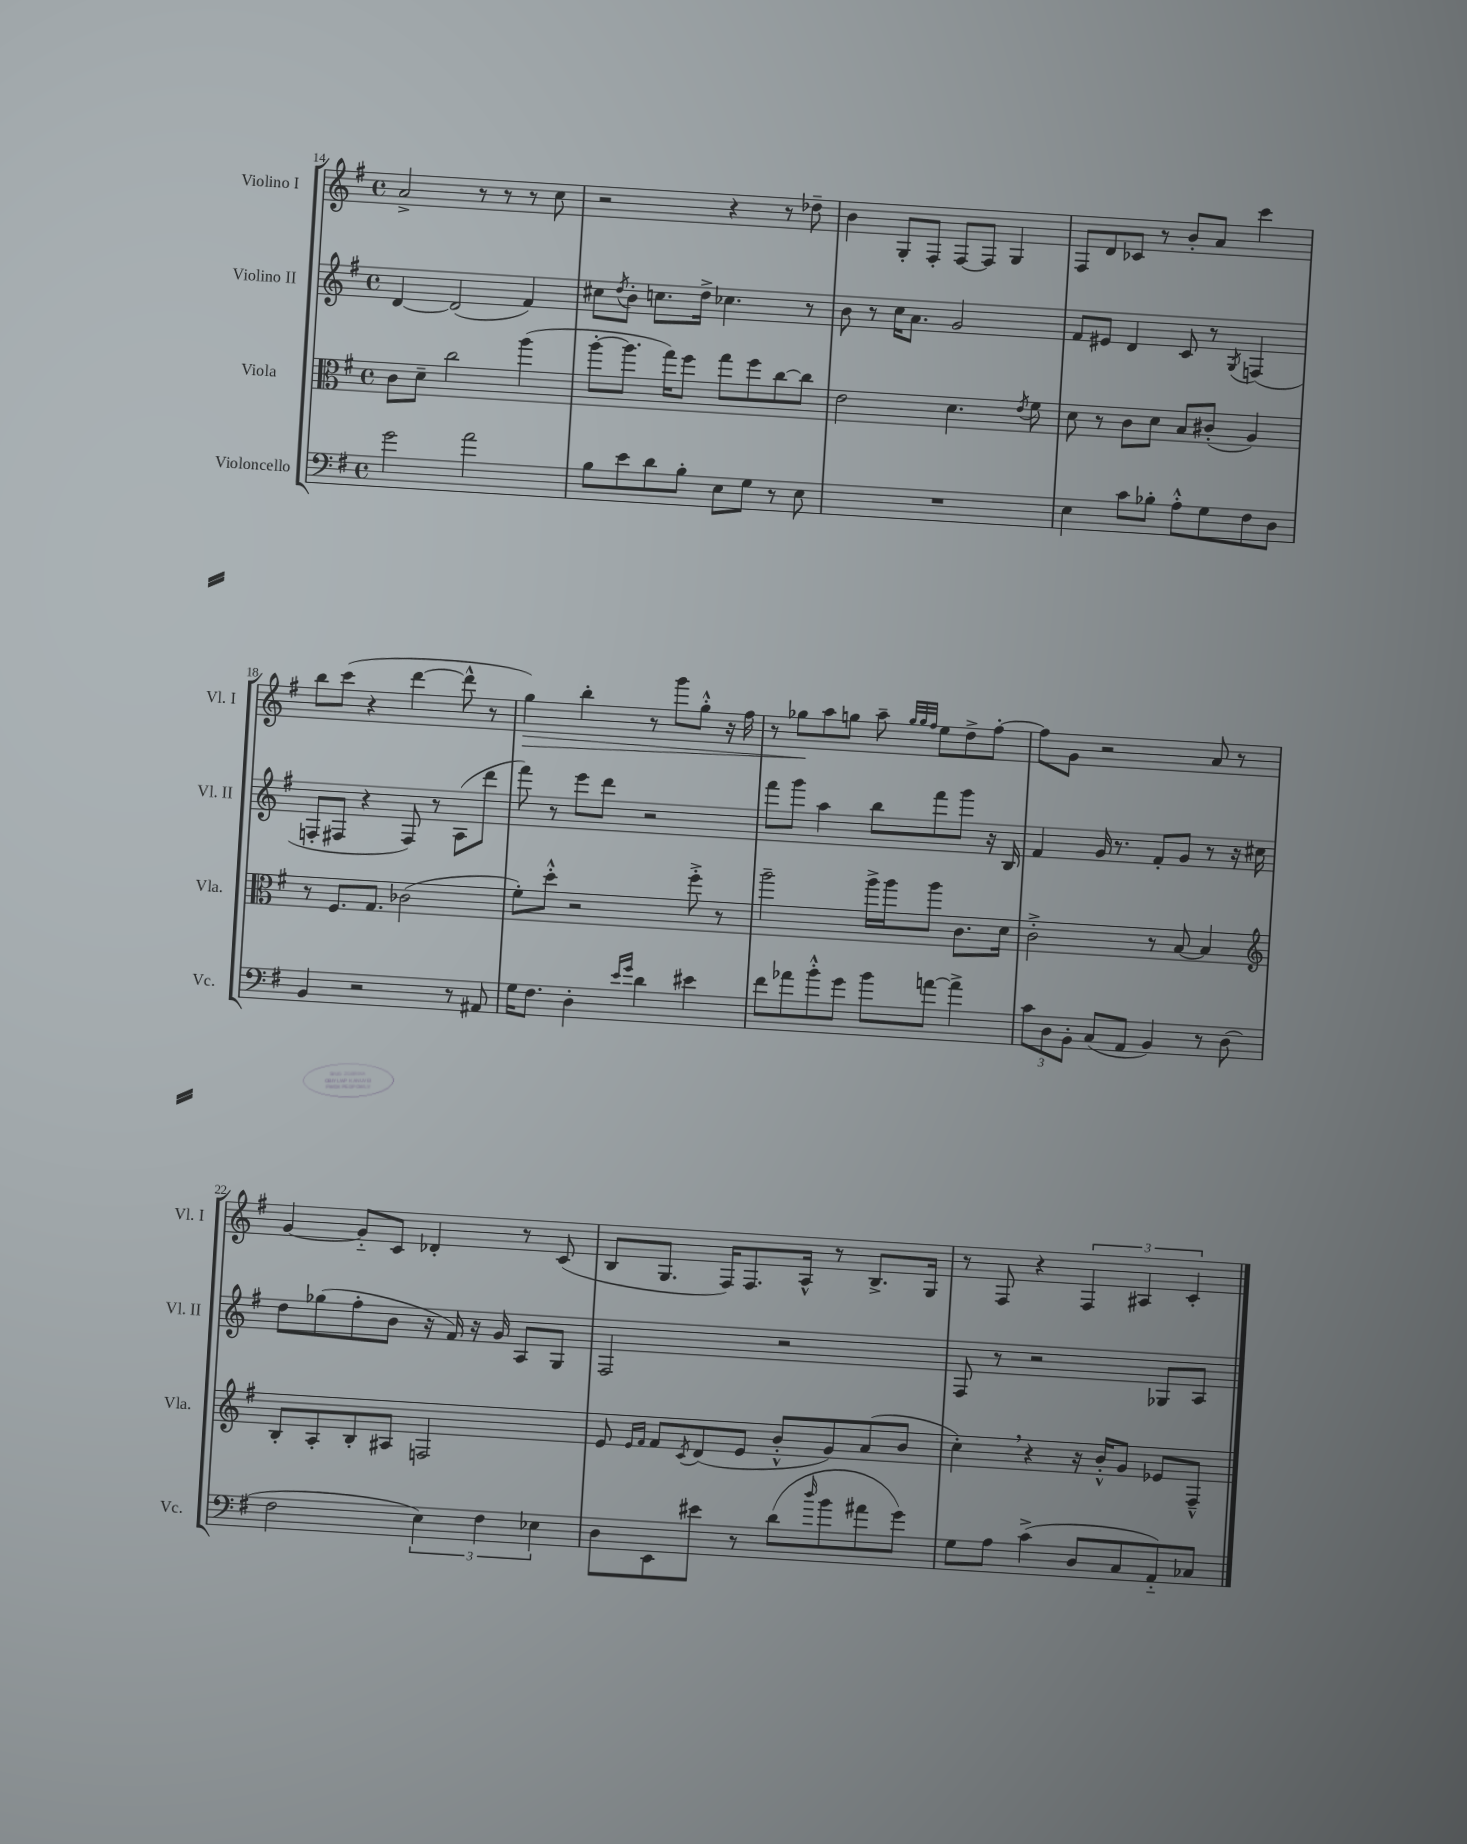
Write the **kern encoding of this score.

**kern	**kern	**kern	**kern	**dynam
*part4	*part3	*part2	*part1	*part1
*staff4	*staff3	*staff2	*staff1	*staff1
*I"Violoncello	*I"Viola	*I"Violino II	*I"Violino I	*
*I'Vc.	*I'Vla.	*I'Vl. II	*I'Vl. I	*
*clefF4	*clefC3	*clefG2	*clefG2	*
*k[f#]	*k[f#]	*k[f#]	*k[f#]	*
*M4/4	*M4/4	*M4/4	*M4/4	*
*met(c)	*met(c)	*met(c)	*met(c)	*
=14	=14	=14	=14	=14
2g\	8c\L	[4d/	2a^/	.
.	8d~\J	.	.	.
.	2cc\	(2d/]	.	.
2a\	.	.	8r	.
.	.	.	8r	.
.	(4aa\	4f#/)	8r	.
.	.	.	8cc\	.
=15	=15	=15	=15	=15
8B\L	[8aa'\L	8cc#X\L	2r	.
.	.	8qdd/	.	.
8e\	8.aa\J]	8b'\J	.	.
8d\	.	8.ccn\L	.	.
.	16gg\KL)	.	.	.
8B'\J	8ff#\J	.	.	.
.	.	16dd^\Jk	.	.
8E\L	8gg\L	4.cc-X\	4r	.
8G\J	8ff#\	.	.	.
8r	[8cc\	.	8r	.
8E\	8cc\J]	8r	8dd-X~\	.
=16	=16	=16	=16	=16
1r	2e\	8b\	4b\	.
.	.	8r	.	.
.	.	16cc\KL	8G'/L	.
.	.	8.a\J	.	.
.	.	.	8F#'/J	.
.	4.d\	2g/	[8F#/L	.
.	.	.	8F#/J]	.
.	.	.	4G/	.
.	8qe/	.	.	.
.	8f#\	.	.	.
=17	=17	=17	=17	=17
4E\	8d\	8f#/L	8F#/L	.
.	8r	8e#X/J	8d/	.
8c\L	8c\L	4d/	8c-X/J	.
8B-X'\J	8d\J	.	8r	.
8A'^^\L	8B/L	8c/	8b'/L	.
8G\	(8c#X'/J	8r	8a/J	.
.	.	8qG/	.	.
8F#\	4A/)	(4Fn/	4ccc\	.
8D\J	.	.	.	.
!!LO:LB:g=z
=18	=18	=18	=18	=18
4BB/	8r	8Fn'/L	8bb\L	.
.	8.F#/L	8F#X/J	(8ccc\J	.
2r	.	4r	4r	.
.	8.G/J	.	.	.
.	(2c-X\	8F#/)	[4ddd\	.
.	.	8r	.	.
8r	.	(8A\L	8ddd^^\]	.
8AA#X/	.	8ddd\J	8r	.
=19	=19	=19	=19	=19
!	!	!	!	!LO:HP:b
16G\KL	8f#'\L)	8fff#\)	4gg\)	>
8.F#\J	.	.	.	.
.	8dd'^^\J	8r	.	.
4D'\	2r	8eee\L	4bb'\	.
.	.	8ddd\J	.	.
16qqe/LL	.	.	.	.
16qqg/JJ	.	.	.	.
4d\	.	2r	8r	.
.	.	.	8ggg\L	.
4e#X\	8ff#'^\	.	8gg'^^\J	.
.	8r	.	16r	.
.	.	.	16ff#\	.
=20	=20	=20	=20	=20
8f#\L	2aa~\	8fff#\L	8r	.
8a-X\	.	8ggg\J	8gg-X\L	.
8b'^^\	.	4aa\	8aa\	]
8g\J	.	.	8ggn\J	.
8b\L	16aa^\LL	8bb\L	8aa~\	.
.	16aa\J	.	.	.
.	.	.	32qqgg/LLL	.
.	.	.	32qqgg/	.
.	.	.	32qqff#/JJJ	.
[8an\J	8aa\J	8fff#\	8ee\L	.
4a^\]	8.c\L	8ggg\J	8dd^\	.
.	.	16r	[8ff#'\J	.
.	16d\Jk	16B/	.	.
=21	=21	=21	=21	=21
12c\L	2c'^\	4f#/	8ff#\L]	.
12D\	.	.	.	.
.	.	.	8g\J	.
12BB'\J	.	.	.	.
(8C/L	.	16g/	2r	.
.	.	8.r	.	.
8AA/J	.	.	.	.
4BB/)	8r	8f#'/L	.	.
.	[8B/	8g/J	.	.
8r	4B/]	8r	8a/	.
(8D\	.	16r	8r	.
.	.	16cc#X\	.	.
!!LO:LB:g=z
=22	=22	=22	=22	=22
*	*clefG2	*	*	*
2F#\	8B'/L	8dd\L	[4g/	.
.	8A'/	(8gg-X\	.	.
.	8B'/	8ff#'\	8g/L]	.
.	8A#X/J	8b\J	8c/J	.
6E\)	2Fn/	16r	4d-X'/	.
.	.	16f#/)	.	.
.	.	16r	.	.
6F#\	.	.	.	.
.	.	16g/	.	.
.	.	8A/L	8r	.
6E-X\	.	.	.	.
.	.	8G/J	(8c/	.
=23	=23	=23	=23	=23
8D\L	8e/	2F#/	8B/L	.
.	16qqe/LL	.	.	.
.	16qqf#/JJ	.	.	.
8EE\	8f#/L	.	8.G/J	.
.	8qc/	.	.	.
8e#X\J	(8d/	.	.	.
.	.	.	16F#/KL)	.
8r	8e/J	.	8.F#/	.
(8d\L	8b'^^/L	2r	.	.
.	.	.	16A^^/Jk	.
16qqdd/	.	.	.	.
8b\	8g/)	.	8r	.
8a#X\	(8a/	.	8.B^/L	.
8g\J)	8b/J	.	.	.
.	.	.	16G/Jk	.
=24	=24	=24	=24	=24
8G\L	4cc',\)	8F#/	8r	.
8A\J	.	8r	8F#/	.
(4c^\	4r	2r	4r	.
8D/L	16r	.	6F#/	.
.	16b'^^/KL	.	.	.
8C/	8g/J	.	.	.
.	.	.	6A#X/	.
8AA/)	8e-X/L	8G-X/L	.	.
.	.	.	6c'/	.
8C-X/J	8F#~^^/J	8A/J	.	.
==	==	==	==	==
*-	*-	*-	*-	*-
